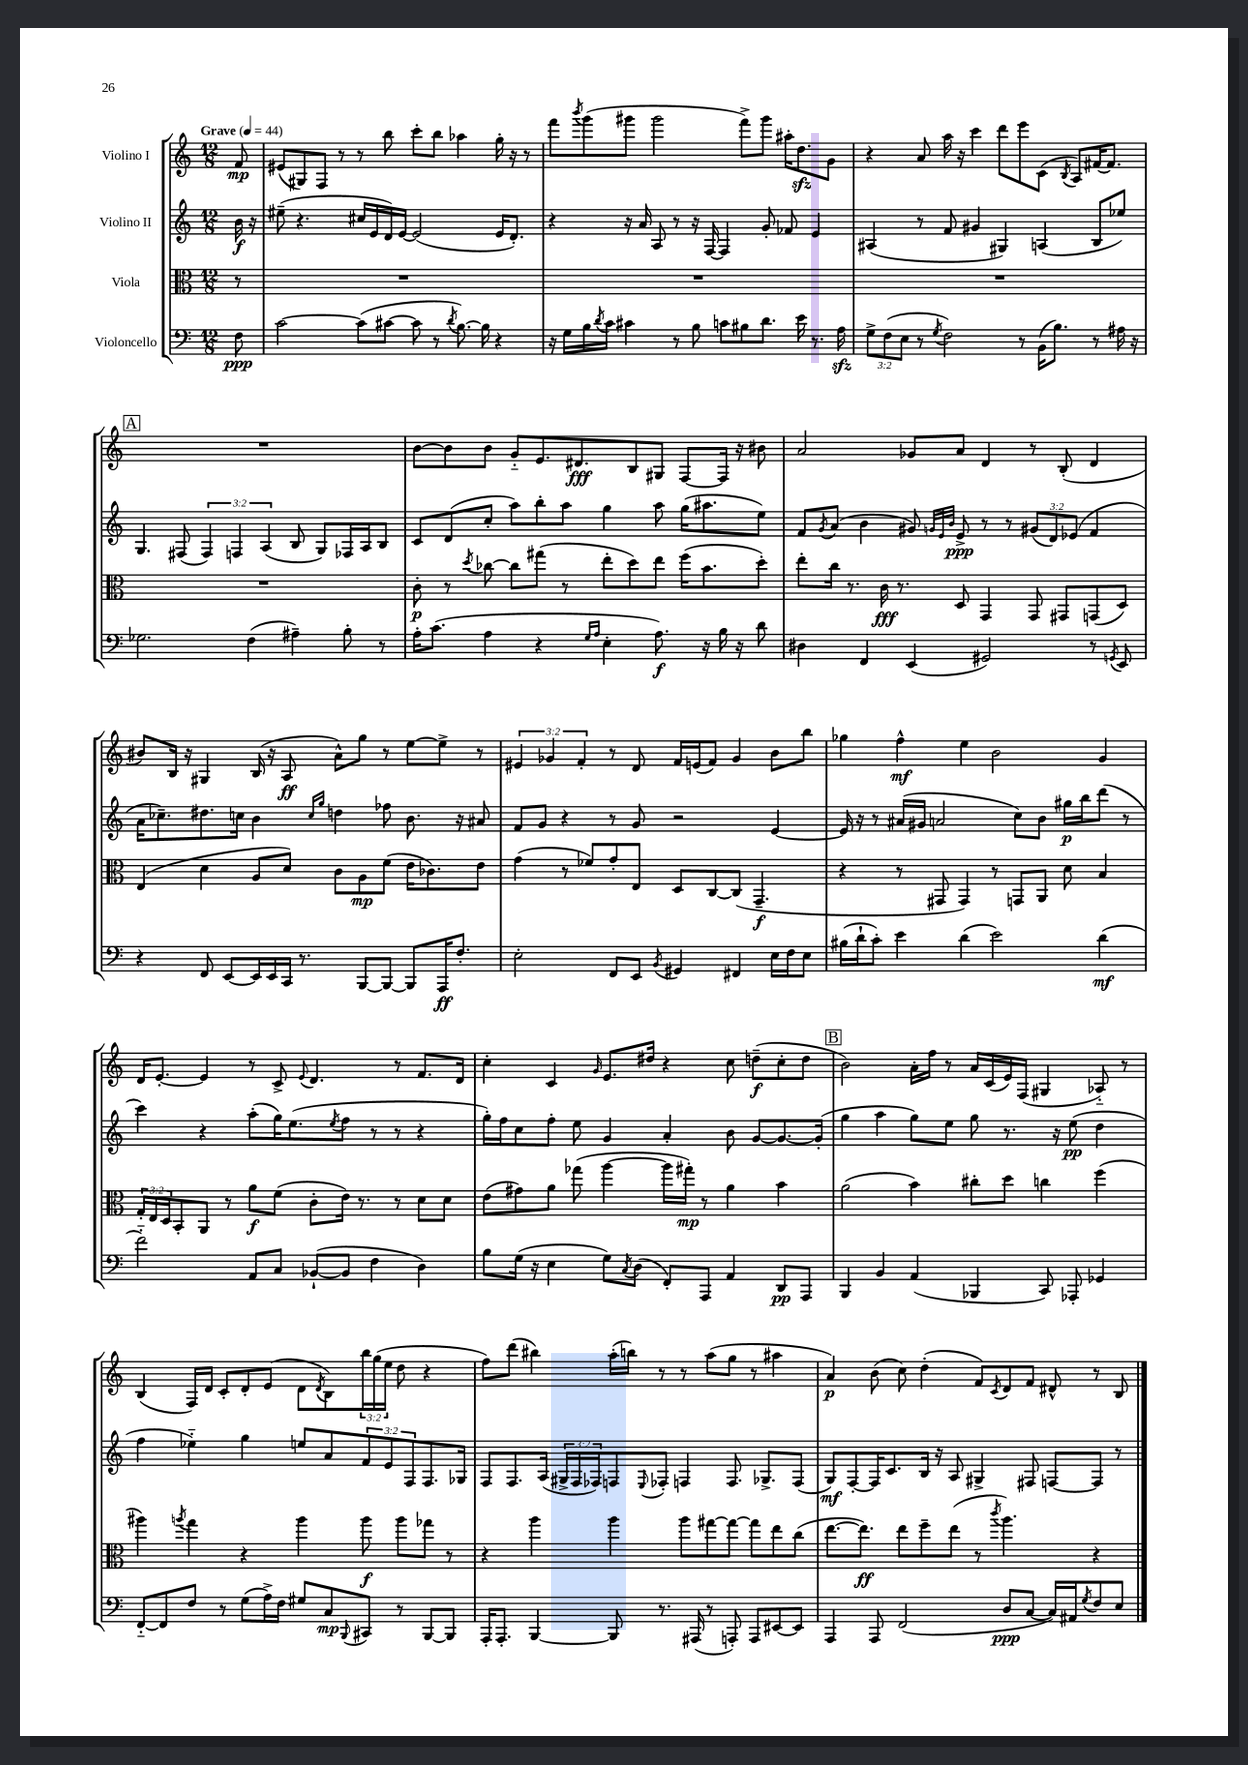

**kern	**dynam	**kern	**dynam	**kern	**dynam	**kern	**dynam
*part4	*part4	*part3	*part3	*part2	*part2	*part1	*part1
*staff4	*staff4	*staff3	*staff3	*staff2	*staff2	*staff1	*staff1
*I"Violoncello	*	*I"Viola	*	*I"Violino II	*	*I"Violino I	*
*clefF4	*	*clefC3	*	*clefG2	*	*clefG2	*
*k[]	*	*k[]	*	*k[]	*	*k[]	*
*M12/8	*	*M12/8	*	*M12/8	*	*M12/8	*
*MM44	*	*MM44	*	*MM44	*	*MM44	*
=	=	=	=	=	=	=	=
!	!	!	!	!	!	!LO:TX:a:B:t=Grave	!
8F\	ppp	8r	.	16b\	f	8f/	mp
.	.	.	.	16r	.	.	.
=1	=1	=1	=1	=1	=1	=1	=1
[2c\	.	1.r	.	(8ee#X~\	.	(8e#X/L	.
.	.	.	.	4.r	.	8G#X/)	.
.	.	.	.	.	.	8F/J	.
.	.	.	.	.	.	8r	.
(8c\L]	.	.	.	16cc#X/LL	.	8r	.
.	.	.	.	16e/	.	.	.
[8c#X\J	.	.	.	16d/)	.	8bb\	.
.	.	.	.	[16e/JJ	.	.	.
8c#\]	.	.	.	(2e/]	.	8ccc'\L	.
8r	.	.	.	.	.	8bb\J	.
8qd/	.	.	.	.	.	.	.
[8.B\)	.	.	.	.	.	4aa-X\	.
16B\]	.	.	.	.	.	.	.
4r	.	.	.	16e/KL	.	16gg'\	.
.	.	.	.	8.d'/J)	.	16r	.
.	.	.	.	.	.	8r	.
=2	=2	=2	=2	=2	=2	=2	=2
16r	.	1.r	.	4r	.	8fff\L	.
16G\LL	.	.	.	.	.	.	.
.	.	.	.	.	.	8qbbb/	.
16B\	.	.	.	.	.	(8ggg\	.
8qd/	.	.	.	.	.	.	.
16c\JJ	.	.	.	.	.	.	.
4c#X\	.	.	.	16r	.	8ggg#X\J	.
.	.	.	.	16a/	.	.	.
.	.	.	.	8A/	.	2ggg#\	.
8r	.	.	.	8r	.	.	.
8B\	.	.	.	16r	.	.	.
.	.	.	.	[16F/	.	.	.
8cn\L	.	.	.	4F/]	.	.	.
8B#X\	.	.	.	.	.	8fff^\L)	.
8.d\J	.	.	.	8g'/	.	8ggg#\J	.
.	.	.	.	8f-X/	.	16aa#X'\KL	.
16e\	.	.	.	.	.	8.ddzz\	.
8.r	.	.	.	4e/	.	.	.
.	.	.	.	.	.	8g\J	.
16Azz\	.	.	.	.	.	.	.
=3	=3	=3	=3	=3	=3	=3	=3
12G^\L	.	1.r	.	(4A#X/	.	4r	.
(12F\	.	.	.	.	.	.	.
12E\J	.	.	.	.	.	.	.
8r	.	.	.	8r	.	8a/	.
8qG/	.	.	.	.	.	.	.
2F\)	.	.	.	8f/	.	16aa\	.
.	.	.	.	.	.	16r	.
.	.	.	.	4g#X/	.	4ccc\	.
.	.	.	.	4G#X/)	.	8ddd\L	.
8r	.	.	.	.	.	8eee\	.
(16BB\KL	.	.	.	(4An/	.	(8c\J	.
8.B\J)	.	.	.	.	.	.	.
.	.	.	.	.	.	8qB/	.
.	.	.	.	.	.	8A/L)	.
8r	.	.	.	8B/L	.	[16f#X/K	.
.	.	.	.	.	.	8.f#/J]	.
16A#X\	.	.	.	8ee-X/J)	.	.	.
16r	.	.	.	.	.	.	.
!!LO:LB:g=z
!!LO:REH:place=s1:t=A
=4	=4	=4	=4	=4	=4	=4	=4
2.G-X\	.	1.r	.	4.G/	.	1.r	.
.	.	.	.	(8F#X/	.	.	.
.	.	.	.	6F#/)	.	.	.
.	.	.	.	6Fn/	.	.	.
(4F\	.	.	.	.	.	.	.
.	.	.	.	(6A/	.	.	.
4A#X~\)	.	.	.	8B/	.	.	.
.	.	.	.	8G/L)	.	.	.
8B'\	.	.	.	16F-X/L	.	.	.
.	.	.	.	16A/J	.	.	.
8r	.	.	.	8B/J	.	.	.
=5	=5	=5	=5	=5	=5	=5	=5
16A'\KL	.	8c'\	p	8c/L	.	[8b\L	.
(8.c\J	.	.	.	.	.	.	.
.	.	8r	.	(8d/	.	8b\]	.
.	.	8qdd/	.	.	.	.	.
4A\	.	[8cc-X\	.	8cc'/J	.	8b\J	.
.	.	8cc-\L]	.	8aa\L)	.	8g/L	.
4r	.	(8gg#X\J	.	8bb'\	.	8.e/	.
.	.	8r	.	8aa\J	.	.	.
.	.	.	.	.	.	8.d#X/	fff
16qqG/LL	.	.	.	.	.	.	.
16qqA/JJ	.	.	.	.	.	.	.
4E'\	.	8ee'\L	.	4gg\	.	.	.
.	.	8dd\)	.	.	.	8B/	.
8.A\)	f	8ee\J	.	8aa\	.	8G#X/J	.
.	.	(16ff\KL	.	(16gg\KL	.	[8F/L	.
16r	.	8.b\	.	8.aa#X\	.	.	.
16B\	.	.	.	.	.	16F/Jk]	.
16r	.	.	.	.	.	16r	.
8d\	.	8dd'\J)	.	8ee\J)	.	8b#X\	.
=6	=6	=6	=6	=6	=6	=6	=6
4D#X\	.	8ee'\L	.	8f/L	.	2a/	.
.	.	.	.	8qg/	.	.	.
.	.	16cc\Jk	.	(8a/J	.	.	.
.	.	8.r	.	.	.	.	.
4FF/	.	.	.	4b\	.	.	.
.	.	16c\	fff	.	.	.	.
.	.	8.r	.	.	.	.	.
(4EE/	.	.	.	8g#X/)	.	8g-X/L	.
.	.	.	.	32qqgn/LLL	.	.	.
.	.	.	.	32qqe/	.	.	.
.	.	.	.	32qqb/JJJ	.	.	.
.	.	8D/	.	8e^/	ppp	8a/J	.
2GG#X/)	.	4GG/	.	8r	.	4d/	.
.	.	.	.	8r	.	.	.
.	.	8GG/	.	(12g#X/L	.	8r	.
.	.	.	.	12d/)	.	.	.
.	.	8GG#X/L	.	.	.	(8B'/	.
.	.	.	.	(12e-X/J	.	.	.
8r	.	(8GGn/	.	4f/	.	4d/	.
8qGGn/	.	.	.	.	.	.	.
8EE/	.	8D/J)	.	.	.	.	.
!!LO:LB:g=z
=7	=7	=7	=7	=7	=7	=7	=7
4r	.	(4E/	.	16a\KL	.	8b#X/L)	.
.	.	.	.	8.cc-X~\)	.	.	.
.	.	.	.	.	.	16B/Jk	.
.	.	.	.	.	.	16r	.
8FF/	.	4d\	.	8.dd#X\	.	4G#X/	.
[8EE/L	.	.	.	.	.	.	.
.	.	.	.	16ccn\Jk	.	.	.
16EE/L]	.	8A/L	.	4b\	.	(16B/	.
16EE/	.	.	.	.	.	16r	.
16CC/JJ	.	8d/J)	.	.	.	8A/	ff
8.r	.	.	.	.	.	.	.
.	.	.	.	16qqcc/LL	.	.	.
.	.	.	.	16qqgg/JJ	.	.	.
.	.	8c\L	.	4ddn\	.	8a^^\L)	.
[8BBB/L	.	8A\	mp	.	.	8gg\J	.
8BBB/J_	.	(8f\J	.	8ff-X\	.	8r	.
8BBB/L]	.	16e\KL	.	8.b\	.	[8ee\L	.
.	.	8.c-X\)	.	.	.	.	.
16AAA/K	ff	.	.	.	.	8ee^\J]	.
8.F'/J	.	.	.	16r	.	.	.
.	.	8e\J	.	8a#X/	.	8r	.
=8	=8	=8	=8	=8	=8	=8	=8
2E'\	.	(4g\	.	8f/L	.	6e#X/	.
.	.	.	.	8g/J	.	.	.
.	.	.	.	.	.	6g-X/	.
.	.	8r	.	4r	.	.	.
.	.	.	.	.	.	6f'/	.
.	.	8f-X/L)	.	.	.	.	.
8FF/L	.	8g'/	.	8r	.	8r	.
8EE/J	.	8E/J	.	8g/	.	8d/	.
8qBB/	.	.	.	.	.	.	.
4GG#X/	.	8D/L	.	2r	.	16f/LL	.
.	.	.	.	.	.	(16en/J	.
.	.	[8C/	.	.	.	8f/J)	.
4FF#X/	.	(8C/J]	.	.	.	4g-/	.
.	.	4.GG~/	f	.	.	.	.
16E\LL	.	.	.	[4e/	.	8b\L	.
16F\J	.	.	.	.	.	.	.
8E\J	.	.	.	.	.	8bb\J	.
=9	=9	=9	=9	=9	=9	=9	=9
(16B#X\LL	.	4r	.	16e/]	.	4gg-X\	.
16d`\J	.	.	.	16r	.	.	.
8c'\J)	.	.	.	8r	.	.	.
4e\	.	8r	.	(16a#X/LL	.	4ff^^\	mf
.	.	.	.	16g#X/JJ	.	.	.
.	.	8GG#X/	.	2an/	.	.	.
(4d\	.	4GG#/)	.	.	.	4ee\	.
2e\)	.	8r	.	.	.	2b\	.
.	.	8GGn/L	.	8cc\L)	.	.	.
.	.	8AA/J	.	8b\J	.	.	.
.	.	8d\	.	16gg#X\LL	p	.	.
.	.	.	.	16bb\J	.	.	.
(4d\	mf	4B/	.	(8ddd\J	.	4g/	.
.	.	.	.	8r	.	.	.
!!LO:LB:g=z
=10	=10	=10	=10	=10	=10	=10	=10
2f\)	.	24G'/LL	.	4ccc\)	.	16d/KL	.
.	.	24E/	.	.	.	.	.
.	.	.	.	.	.	[8.e'/J	.
.	.	24D/J	.	.	.	.	.
.	.	8BB'/	.	.	.	.	.
.	.	8AA/J	.	4r	.	4e/]	.
.	.	8r	.	.	.	.	.
8AA/L	.	8a\L	f	(8aa'\L	.	8r	.
8C/J	.	(8f\J	.	16gg\K)	.	8c^/	.
.	.	.	.	(8.ee\	.	.	.
.	.	.	.	.	.	8qqe/	.
([8BB-X`/L	.	8c'\L	.	.	.	4.d/	.
.	.	.	.	8qee/	.	.	.
8BB-/J]	.	16e\Jk)	.	8ff\J	.	.	.
.	.	8.r	.	.	.	.	.
4F\	.	.	.	8r	.	.	.
.	.	8r	.	8r	.	8r	.
4D\)	.	8d\L	.	4r	.	8.f/L	.
.	.	8d\J	.	.	.	.	.
.	.	.	.	.	.	16d/Jk	.
=11	=11	=11	=11	=11	=11	=11	=11
8B\L	.	(8e\L	.	16gg'\LL)	.	4cc'\	.
.	.	.	.	16ff\J	.	.	.
(16G\Jk	.	8g#X\)	.	8cc\	.	.	.
16r	.	.	.	.	.	.	.
4E\	.	8a\J	.	8ff'\J	.	4c/	.
.	.	(8gg-X\	.	8ee\	.	.	.
.	.	.	.	.	.	16qqg/	.
8G\L)	.	[4aa\	.	4g/	.	8.e/L	.
8qC/	.	.	.	.	.	.	.
(8D\J	.	.	.	.	.	.	.
.	.	.	.	.	.	16dd#X/Jk	.
8FF'/L)	.	16aa\LL]	.	4a'/	.	4r	.
.	.	16gg#X'\JJ)	mp	.	.	.	.
8AAA/J	.	8r	.	.	.	.	.
4AA/	.	4a\	.	8b\	.	8cc\	.
.	.	.	.	[8g/L	.	(8ddn~\L	f
8DD/L	pp	4b\	.	8.g/_	.	8cc'\	.
8AAA/J	.	.	.	.	.	8dd\J	.
.	.	.	.	(16g'/Jk]	.	.	.
!!LO:REH:place=s1:t=B
=12	=12	=12	=12	=12	=12	=12	=12
4BBB/	.	(2a\	.	4gg\	.	2b\)	.
4BB/	.	.	.	4aa\	.	.	.
(4AA/	.	4b\)	.	8gg\L)	.	16a'\LL	.
.	.	.	.	.	.	16ff\JJ	.
.	.	.	.	8ee\J	.	8r	.
4BBB-X/	.	8cc#X'\L	.	8gg\	.	16a/LL	.
.	.	.	.	.	.	(16c/	.
.	.	8dd\J	.	8.r	.	16e/)	.
.	.	.	.	.	.	(16F/JJ	.
8CC/)	.	4ccn\	.	.	.	4G#X/	.
.	.	.	.	16r	.	.	.
8AAA-X'/	.	.	.	(8ee\	pp	.	.
4GG-X/	.	(4ff\	.	4dd\	.	8A-X/)	.
.	.	.	.	.	.	8r	.
!!LO:LB:g=z
=13	=13	=13	=13	=13	=13	=13	=13
[8FF/L	.	4aa#X\)	.	4ff\	.	(4B/	.
8FF/]	.	.	.	.	.	.	.
.	.	8qaan/	.	.	.	.	.
8F/J	.	4gg\	.	4ee-X\)	.	16F/LL)	.
.	.	.	.	.	.	16d/JJ	.
8r	.	.	.	.	.	8c'/L	.
(8G\L	.	4r	.	4gg\	.	8d'/	.
16A^\L)	.	.	.	.	.	(8e/J	.
16F\JJ	.	.	.	.	.	.	.
8G#X/L	.	4aa\	.	8een/L	.	8d\L	.
.	.	.	.	.	.	8qd/	.
8C/	mp	.	.	8a/	.	8B\)	.
8qqBBB/	.	.	.	.	.	.	.
8CC#X/J	.	8aa\	f	12f/	.	24bb\L	.
.	.	.	.	.	.	(24gg\	.
.	.	.	.	12e/	.	24ee\JJ	.
8r	.	8aa\L	.	.	.	8dd\	.
.	.	.	.	12F/	.	.	.
[8BBB/L	.	8gg-X\J	.	8.F/	.	4r	.
8BBB/J]	.	8r	.	.	.	.	.
.	.	.	.	16G-X/Jk	.	.	.
=14	=14	=14	=14	=14	=14	=14	=14
16AAA'/KL	.	4r	.	8F/L	.	8ff\L)	.
8.AAA'/J	.	.	.	.	.	.	.
.	.	.	.	8.F/	.	(8ddd\J	.
[4BBB/	.	4aa\	.	.	.	4bb#X\)	.
.	.	.	.	(16A/Jk	.	.	.
.	.	.	.	24G#X^/LL	.	.	.
.	.	.	.	24F/	.	.	.
.	.	.	.	24F-X/J)	.	.	.
8BBB/]	.	4aa\	.	8Fn/	.	(16aa'\LL	.
.	.	.	.	.	.	16bbn\JJ)	.
.	.	.	.	8qqE/	.	.	.
8.r	.	.	.	8F-X'/J	.	8r	.
.	.	8aa\L	.	4Fn/	.	8r	.
(16AAA#X/	.	.	.	.	.	.	.
8r	.	[8gg#X\	.	.	.	(8aa\L	.
8AAAn'/)	.	8gg#\J_	.	8.F/	.	8gg\J	.
8AAA/L	.	8gg#\L]	.	.	.	8r	.
.	.	.	.	8.G-X^/L	.	.	.
[8EE#X/	.	8ee\	.	.	.	4aa#X\	.
8EE#/J]	.	(8cc\J	.	(8F/J	.	.	.
=15	=15	=15	=15	=15	=15	=15	=15
4AAA/	.	[8.ee\L	.	8G/L)	mf	4a/)	p
.	.	.	.	[8F'/	.	.	.
.	.	8.ee\J])	ff	.	.	.	.
8AAA/	.	.	.	16F/K]	.	(8b\	.
.	.	.	.	8.c/	.	.	.
(2FF/	.	8ee\L	.	.	.	8cc\)	.
.	.	8ff~\	.	16B/Jk	.	(4dd'\	.
.	.	.	.	16r	.	.	.
.	.	(8ee\J	.	8A/	.	.	.
.	.	8r	.	4G#X^/	.	8f/L)	.
.	.	8qccc/	.	.	.	8qc/	.
8D/L	ppp	4.aa\)	.	.	.	8d/	.
[8C/J	.	.	.	8F#X/	.	8f/J	.
16C/LL])	.	.	.	[8Fn/L	.	8d#X^^/	.
16AA#X/J	.	.	.	.	.	.	.
8qG/	.	.	.	.	.	.	.
8F/	.	4r	.	8F/J]	.	8r	.
8E/J	.	.	.	8r	.	8B/	.
==	==	==	==	==	==	==	==
*-	*-	*-	*-	*-	*-	*-	*-
